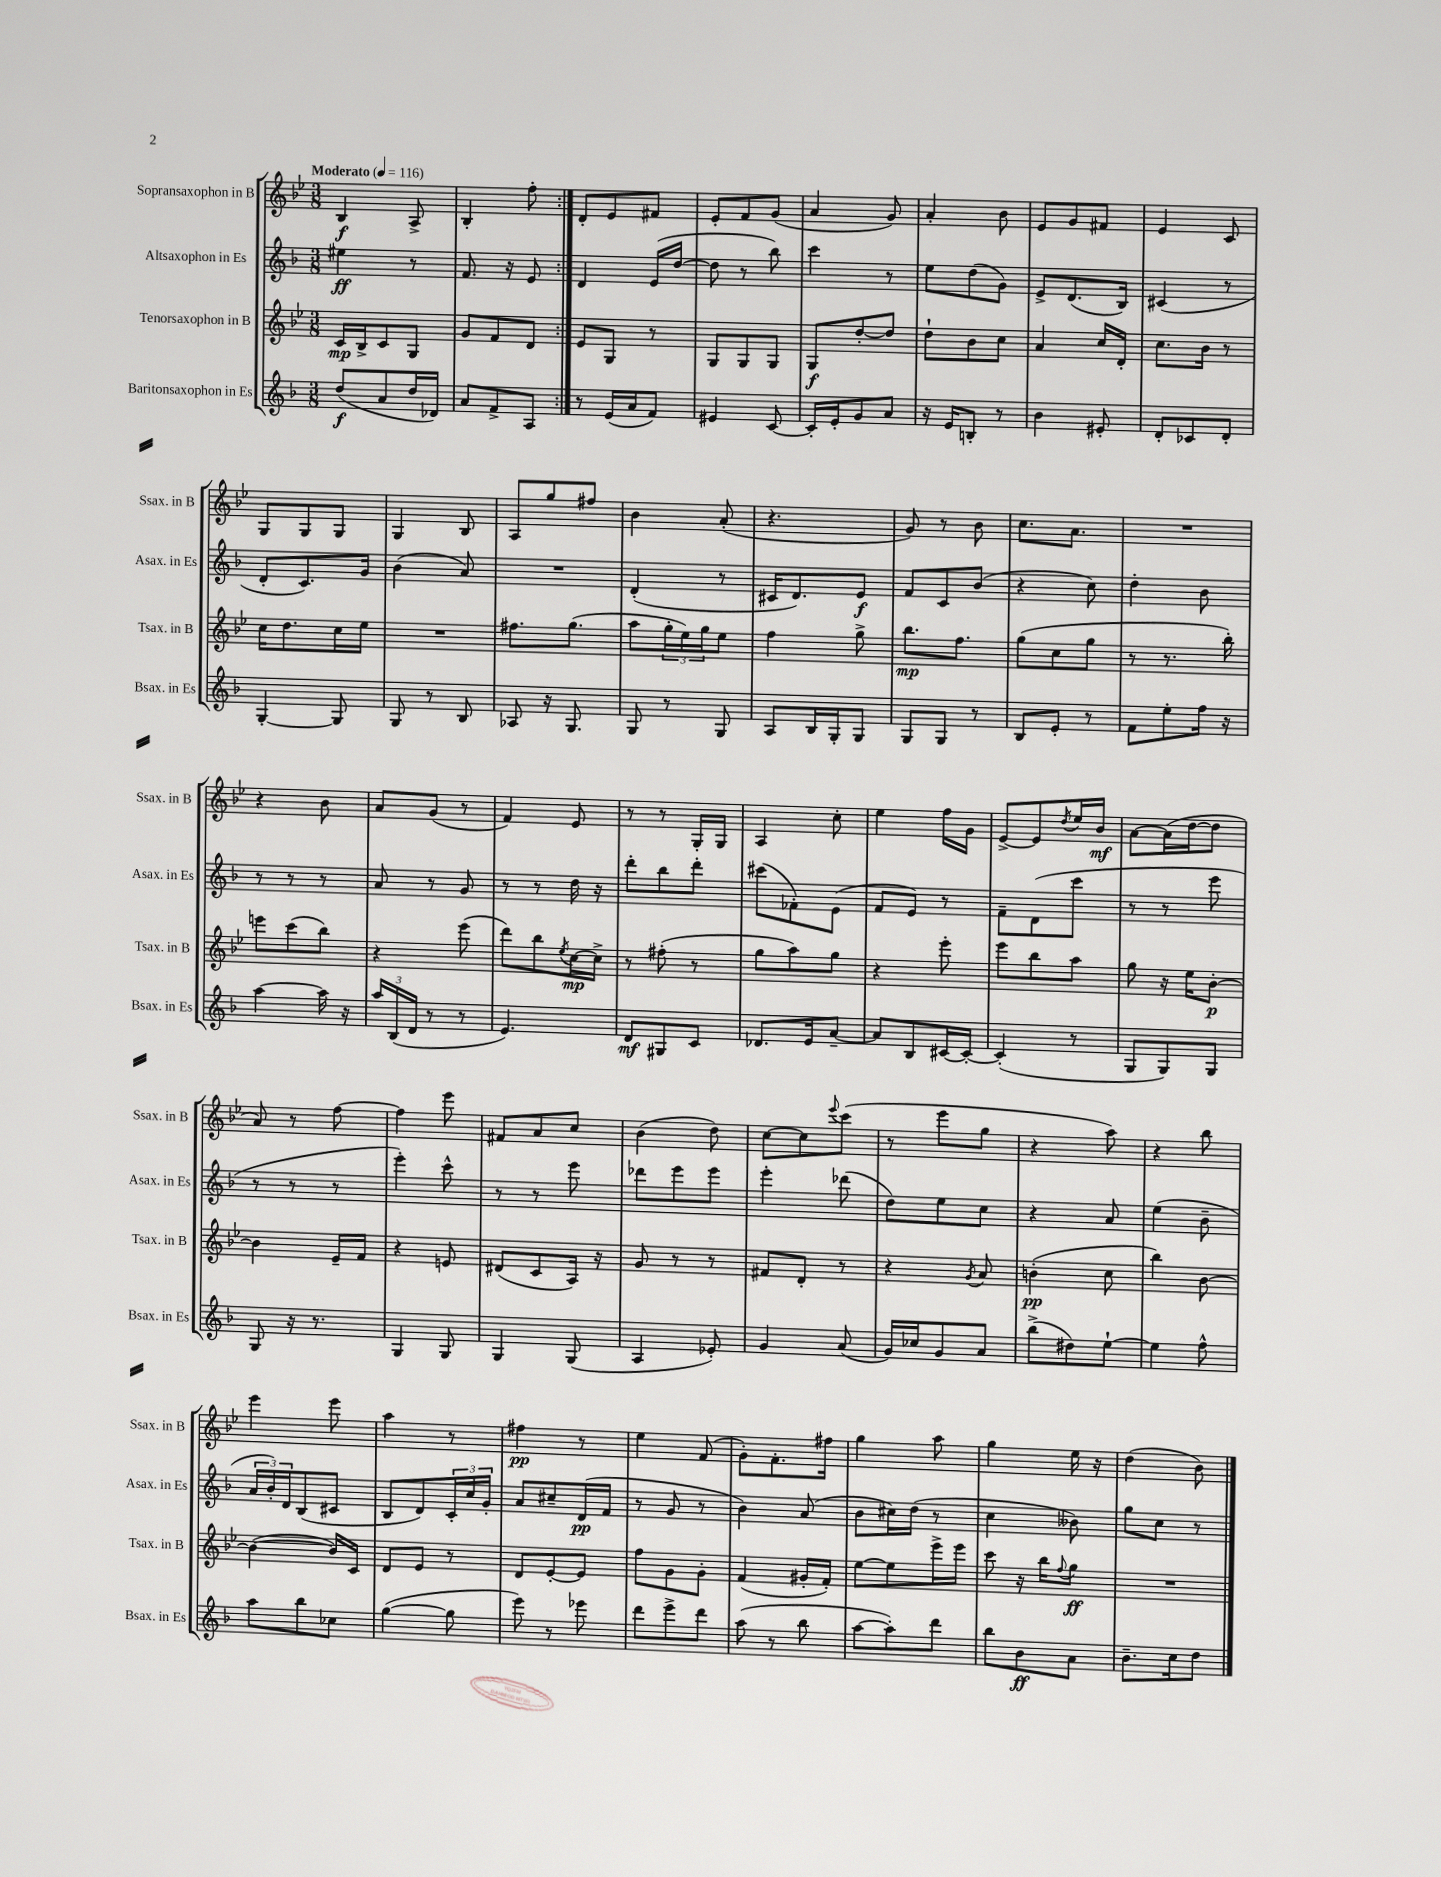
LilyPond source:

<<
\new StaffGroup <<
\new Staff = "s0" \with { instrumentName = "Sopransaxophon in B" shortInstrumentName = "Ssax. in B" } {
    \clef treble \key bes \major \numericTimeSignature \time 3/8 \tempo "Moderato" 4 = 116
    \repeat volta 2 { bes4\f a8-> |
    bes4-. f''8-. | }
    d'8-. ees'8 fis'8 |
    ees'8-. f'8 g'8( |
    a'4 g'8) |
    a'4-. bes'8 |
    ees'8 g'8 fis'8 |
    ees'4 c'8 |
    g8 g8 g8 |
    g4 bes8 |
    a8 g''8 fis''8 |
    bes'4 a'8-.( |
    r4. |
    g'8) r8 bes'8 |
    c''8. a'8. |
    R4. |
    r4 bes'8 |
    a'8 g'8( r8 |
    f'4) ees'8 |
    r8 r8 g16-. g16 |
    a4 c''8-. |
    ees''4 f''16 g'16 |
    ees'8~-> ees'8 \acciaccatura { d''8 } ees''16 bes'16\mf |
    a'8~ a'16( d''16~ d''8 |
    a'8) r8 f''8~ |
    f''4 ees'''8 |
    fis'8 a'8 c''8 |
    bes'4( d''8) |
    c''8~ c''8 \appoggiatura { ees'''8 } c'''8( |
    r8 ees'''8 g''8 |
    r4 a''8) |
    r4 bes''8 |
    ees'''4 ees'''8 |
    a''4 r8 |
    fis''4\pp r8 |
    ees''4 f'8( |
    g'8-.) f'8.-. fis''16 |
    g''4 a''8 |
    g''4 ees''16 r16 |
    d''4( bes'8) \bar "|." |
}
\new Staff = "s1" \with { instrumentName = "Altsaxophon in Es" shortInstrumentName = "Asax. in Es" } {
    \clef treble \key f \major \numericTimeSignature \time 3/8
    \repeat volta 2 { eis''4\ff r8 |
    f'8. r16 e'8 | }
    d'4 e'16( d''16~ |
    d''8 r8 bes''8) |
    c'''4 r8 |
    e''8 d''8( g'8) |
    e'8-> d'8.( bes16) |
    cis'4( r8 |
    d'8-. c'8.) g'16 |
    bes'4( a'8) |
    R4. |
    d'4-.( r8 |
    cis'16 d'8.) e'8\f |
    f'8 c'8 bes'8( |
    r4 c''8) |
    d''4-. bes'8 |
    r8 r8 r8 |
    a'8 r8 g'8 |
    r8 r8 d''16 r16 |
    d'''8-. bes''8 d'''8-. |
    cis'''8( fes'8-.) e'8( |
    f'8 e'8) r8 |
    f'8-- d'8( c'''8 |
    r8 r8 e'''8 |
    r8 r8 r8 |
    e'''4-.) c'''8-^ |
    r8 r8 e'''8 |
    des'''8 e'''8 e'''8 |
    e'''4-. des'''8( |
    d''8) e''8 c''8 |
    r4 a'8 |
    e''4( bes'8-- |
    \tuplet 3/2 { a'16 bes'16-.) d'16 } bes8( cis'8 |
    bes8 d'8) \tuplet 3/2 { c'16-. c''16 g'16-. } |
    a'8 cis''8-- d'16\pp( f'16 |
    r8 g'8 r8 |
    bes'4) a'8( |
    bes'8 cis''16) d''16( r8 |
    c''4 beses'8) |
    g''8 c''8 r8 \bar "|." |
}
\new Staff = "s2" \with { instrumentName = "Tenorsaxophon in B" shortInstrumentName = "Tsax. in B" } {
    \clef treble \key bes \major \numericTimeSignature \time 3/8
    \repeat volta 2 { c'16\mp bes16-> c'8 g8 |
    g'8 f'8 d'8 | }
    ees'8 g8 r8 |
    g8 g8 g8 |
    g8\f d''8~-. d''8 |
    d''8-! bes'8 c''8 |
    a'4 c''16 d'16-. |
    c''8. bes'16 r8 |
    c''16 d''8. c''16 ees''16 |
    R4. |
    fis''8. g''8.( |
    a''8 \tuplet 3/2 { g''16-. ees''16) g''16 } ees''8 |
    f''4 g''8-> |
    bes''8.\mp f''8. |
    g''8( c''8 g''8 |
    r8 r8. bes''16-.) |
    e'''8 c'''8( bes''8) |
    r4 ees'''8( |
    d'''8) bes''8 \acciaccatura { ees''8 } c''16~\mp c''16-> |
    r8 fis''8-.( r8 |
    g''8 a''8) g''8 |
    r4 ees'''8-. |
    ees'''8 bes''8 a''8 |
    g''8 r16 ees''16 bes'8~-.\p |
    bes'4 ees'16-- f'16 |
    r4 e'8 |
    dis'8( c'8 a16) r16 |
    g'8 r8 r8 |
    fis'8 d'8-. r8 |
    r4 \acciaccatura { g'8 } a'8 |
    b'4-.\pp( c''8 |
    bes''4) bes'8~ |
    bes'4~( bes'16) c'16 |
    d'8 ees'8 r8 |
    d'8 ees'8~-. ees'8 |
    f''8 g'8 g'8-. |
    f'4( gis'16-. f'16-.) |
    ees''8~ ees''8 ees'''16-> ees'''16 |
    c'''8 r16 bes''16 \appoggiatura { f''8 } g''8\ff |
    R4. \bar "|." |
}
\new Staff = "s3" \with { instrumentName = "Baritonsaxophon in Es" shortInstrumentName = "Bsax. in Es" } {
    \clef treble \key f \major \numericTimeSignature \time 3/8
    \repeat volta 2 { d''8\f( a'8 d''16 des'16) |
    a'8 f'8-> a8 | }
    r8 e'16( a'16 f'8) |
    eis'4 c'8~ |
    c'16-. e'16-. g'8 a'8 |
    r16 e'16 b8-. r8 |
    bes'4 eis'8-. |
    d'8-. ces'8 d'8-. |
    g4~-. g8 |
    g8 r8 bes8 |
    aes8 r16 g8. |
    g8 r8 g8 |
    a8 bes16 g16-. g8 |
    g8 g8 r8 |
    bes8 e'8-. r8 |
    f'8 e''8-. f''16 r16 |
    a''4~ a''16 r16 |
    \tuplet 3/2 { a''16 bes16( d'16 } r8 r8 |
    e'4.) |
    d'8\mf gis8 c'8 |
    des'8. e'16 a'8~-- |
    a'8 bes8 cis'16~ cis'16~-. |
    cis'4-.( r8 |
    g8 g8) g8 |
    g8 r16 r8. |
    g4 g8 |
    g4 g8( |
    a4 ees'8-.) |
    g'4 a'8( |
    g'16) ces''16 g'8 a'8 |
    bes''8->( dis''8) e''8~-! |
    e''4 f''8-^ |
    a''8 bes''8 ces''8 |
    g''4~( g''8 |
    e'''8) r8 ees'''8 |
    d'''8 e'''8-> d'''8 |
    a''8( r8 bes''8 |
    a''8~ a''8-.) d'''8 |
    bes''8 bes'8\ff a'8 |
    bes'8.-- c''16 d''8 \bar "|." |
}
>>
>>
\layout { \context { \Score \remove "Bar_number_engraver" } }
